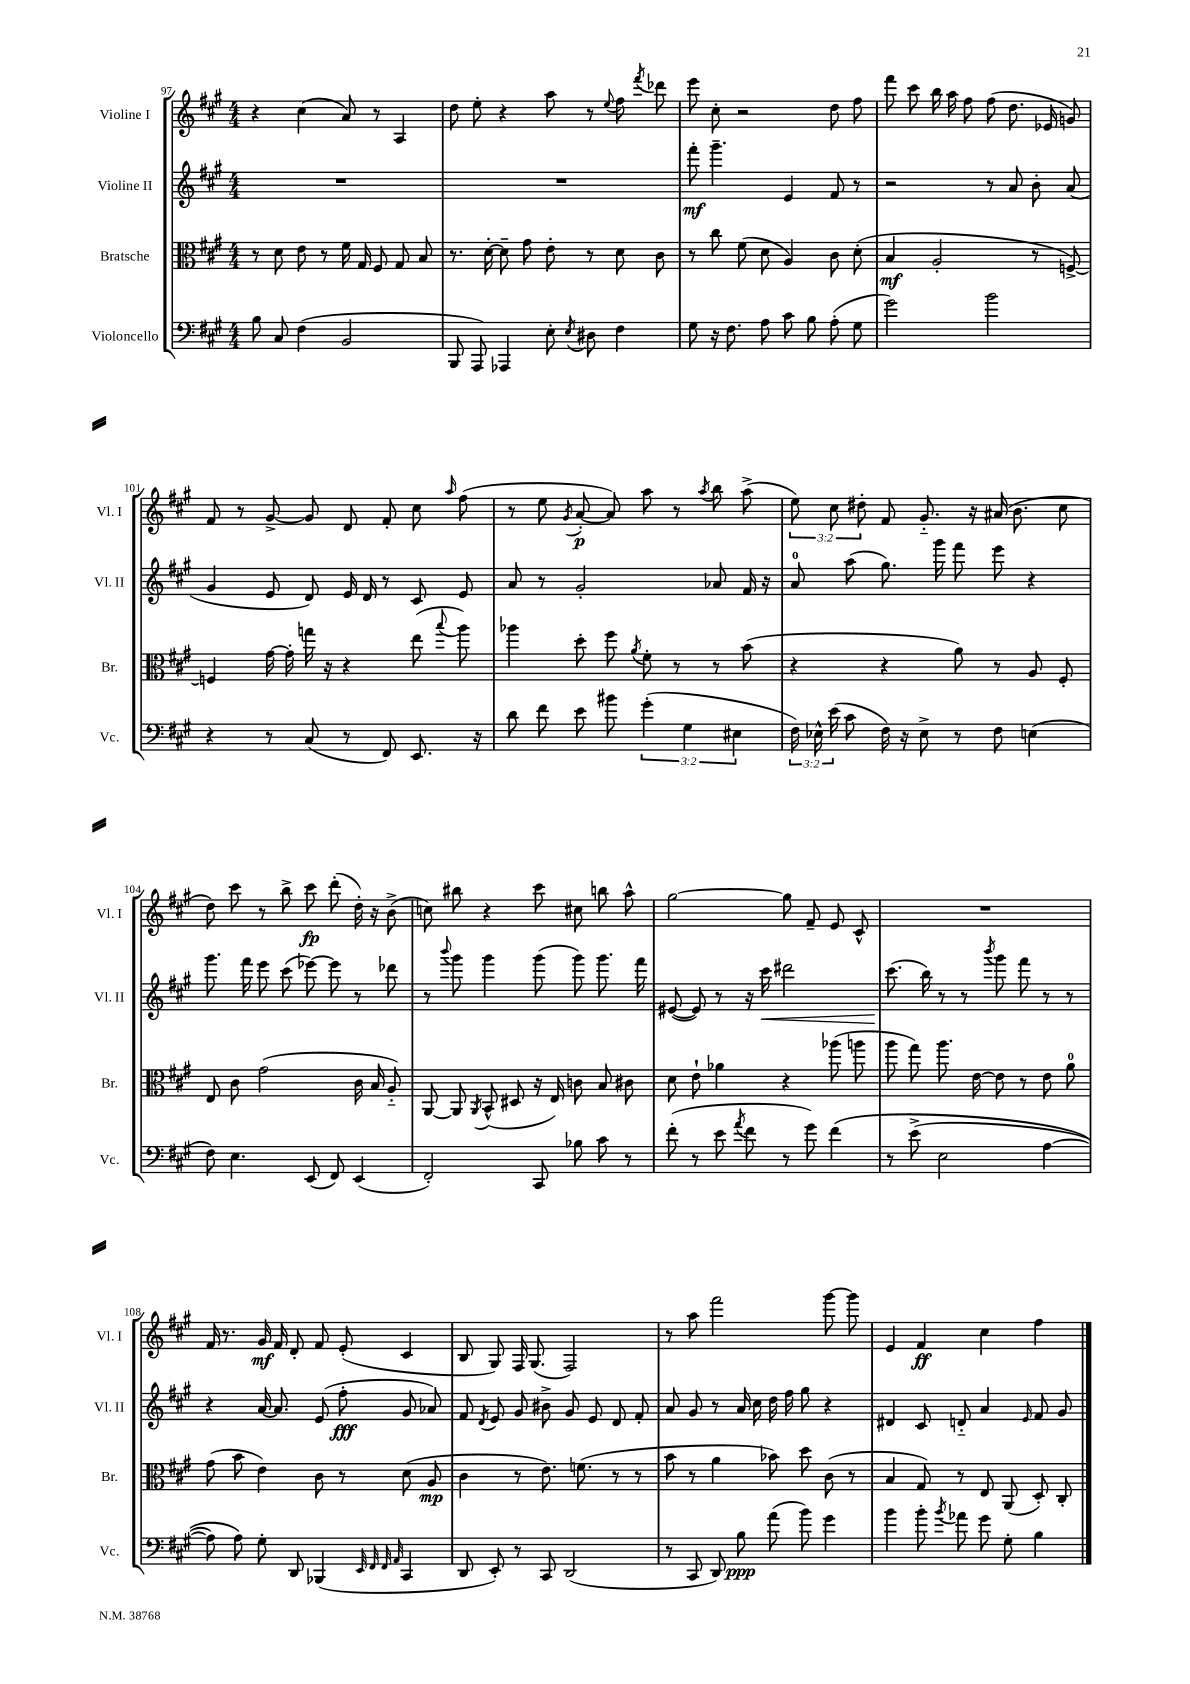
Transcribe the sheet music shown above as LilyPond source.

<<
\new StaffGroup <<
\new Staff = "s0" \with { instrumentName = "Violine I" shortInstrumentName = "Vl. I" } {
    \clef treble \key a \major \numericTimeSignature \time 4/4 \override Staff.TupletNumber.text = #tuplet-number::calc-fraction-text
    \autoBeamOff r4 cis''4( a'8) r8 a4 |
    d''8 e''8-. r4 a''8 r8 \appoggiatura { e''8 } fis''8 \acciaccatura { fis'''8 } des'''8 |
    e'''8 cis''8-. r2 d''8 fis''8 |
    fis'''8 cis'''8 b''16 a''16 fis''8 fis''8( d''8. ees'16 g'8) |
    fis'8 r8 gis'8~-> gis'8 d'8 fis'8-. cis''8 \grace { a''16 } fis''8( |
    r8 e''8 \acciaccatura { gis'8 } a'8~-.\p a'8) a''8 r8 \acciaccatura { a''8 } b''8 a''8->( |
    \tuplet 3/2 { e''8) cis''8 dis''8-. } fis'8 gis'8.-_ r16 ais'16( b'8. cis''8 |
    d''8) cis'''8 r8 b''8-> cis'''8\fp d'''8-.( d''16-.) r16 b'8->( |
    c''8) bis''8 r4 cis'''8 cis''8 b''8 a''8-^ |
    gis''2~ gis''8 fis'8-- e'8 cis'8-^ |
    R1 |
    fis'16 r8. gis'16\mf fis'16 d'8-. fis'8 e'8-.( cis'4 |
    b8 gis8) fis16 gis8.( fis2) |
    r8 a''8 fis'''2 gis'''8~ gis'''8 |
    e'4 fis'4\ff cis''4 fis''4 \bar "|." |
}
\new Staff = "s1" \with { instrumentName = "Violine II" shortInstrumentName = "Vl. II" } {
    \clef treble \key a \major \numericTimeSignature \time 4/4
    \autoBeamOff R1 |
    R1 |
    fis'''8-.\mf gis'''4.-- e'4 fis'8 r8 |
    r2 r8 a'8 b'8-. a'8( |
    gis'4 e'8 d'8) e'16 d'16 r8 cis'8 e'8 |
    a'8 r8 gis'2-. aes'8 fis'16 r16 |
    a'8-0 a''8( gis''8.) gis'''16 fis'''8 e'''8 r4 |
    gis'''8. fis'''16 e'''8 cis'''8( ees'''8~) ees'''8 r8 des'''8 |
    r8 \appoggiatura { b'''8 } gis'''8 gis'''4 gis'''8( gis'''8) gis'''8. fis'''16 |
    eis'8~( eis'8) r8 r16 cis'''16\< dis'''2 |
    cis'''8.\!( b''16) r8 r8 \acciaccatura { b'''8 } gis'''8 fis'''8 r8 r8 |
    r4 a'16~ a'8. e'8( fis''8-.\fff gis'8 aes'8) |
    fis'8 \acciaccatura { d'8 } e'8 gis'8 bis'8-> gis'8 e'8 d'8 fis'8-. |
    a'8 gis'8 r8 a'16 cis''16 d''16 fis''16 gis''8 r4 |
    dis'4 cis'8 d'8-_ a'4 \grace { e'16 } fis'8 gis'8 \bar "|." |
}
\new Staff = "s2" \with { instrumentName = "Bratsche" shortInstrumentName = "Br." } {
    \clef alto \key a \major \numericTimeSignature \time 4/4
    \autoBeamOff r8 d'8 e'8 r8 fis'16 gis16 fis8 gis8 b8 |
    r8. d'16~-. d'8-- gis'8 e'8-. r8 d'8 cis'8 |
    r8 cis''8 fis'8( d'8 a4) cis'8 d'8-.( |
    b4\mf a2-. r8 f8~->) |
    f4 gis'16~ gis'16-. g''16 r16 r4 e''8( \appoggiatura { b''8 } a''8) |
    aes''4 d''8-. fis''8 \acciaccatura { a'8 } fis'8-. r8 r8 b'8( |
    r4 r4 a'8) r8 a8 fis8-. |
    e8 cis'8 gis'2( cis'16 b16 a8-_) |
    a,8~ a,8 \acciaccatura { a,8 } b,8-^( dis8 r16 e16) c'8 b8 cis'8 |
    d'8 e'8-! aes'4 r4 aes''8( a''8 |
    a''8 gis''8) a''8. e'16~ e'8 r8 e'8 a'8-0 |
    gis'8( b'8 e'4) cis'8 r8 d'8( a8\mp |
    cis'4 r8 e'8.) f'8.( r8 r8 |
    b'8 r8 a'4 bes'8) d''8 cis'8( r8 |
    b4 gis8) r8 e8 a,8( d8-.) cis8-. \bar "|." |
}
\new Staff = "s3" \with { instrumentName = "Violoncello" shortInstrumentName = "Vc." } {
    \clef bass \key a \major \numericTimeSignature \time 4/4 \override Staff.TupletNumber.text = #tuplet-number::calc-fraction-text
    \autoBeamOff b8 cis8 fis4( b,2 |
    b,,8 a,,8) aes,,4 e8-. \acciaccatura { e8 } dis8 fis4 |
    gis8 r16 fis8. a8 cis'8 b8 a8-.( gis8 |
    gis'2) b'2 |
    r4 r8 cis8( r8 fis,8) e,8. r16 |
    d'8 fis'8 e'8 bis'8 \tuplet 3/2 { gis'4-.( gis4 eis4 } |
    \tuplet 3/2 { fis16) ees16-^ e'16( } cis'8 fis16) r16 ees8-> r8 fis8 e4( |
    fis8) e4. e,8( fis,8) e,4( |
    fis,2-.) cis,8 bes8 cis'8 r8 |
    fis'8-.( r8 e'8 \acciaccatura { a'8 } fis'8 r8 gis'8) fis'4\( |
    r8 e'8->( e2 a4~ |
    a8) a8\) gis8-. d,8 bes,,4( \grace { e,32 fis,32 fis,32 a,32 } cis,4 |
    d,8 e,8-.) r8 cis,8 d,2( |
    r8 cis,8 d,8) b8\ppp a'8( b'8) gis'4 |
    b'4 b'8-. \acciaccatura { b'8 } aes'8 gis'8 gis8-. b4 \bar "|." |
}
>>
>>
\layout { \context { \Score currentBarNumber = #97 } }
